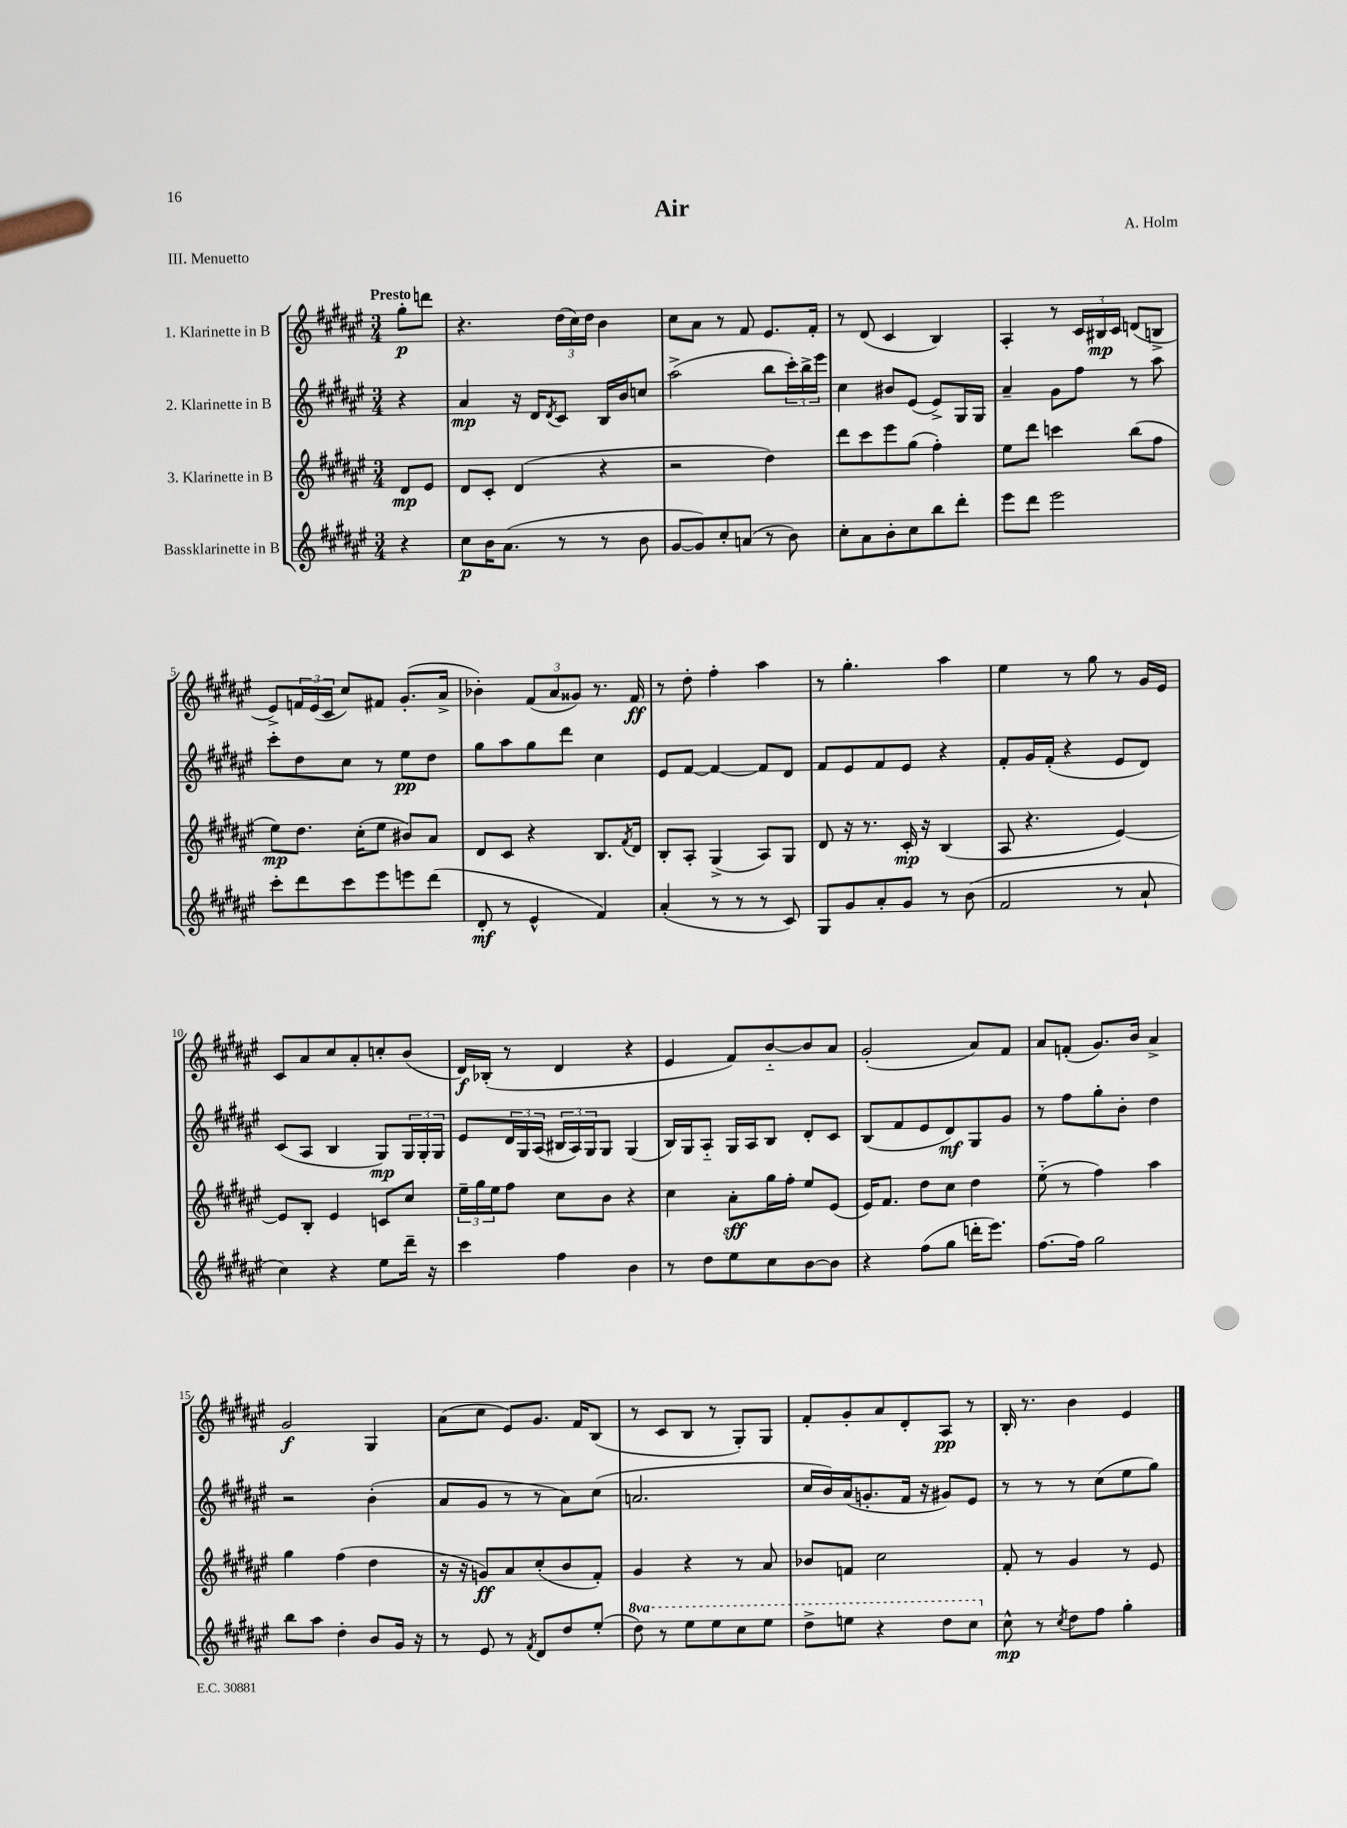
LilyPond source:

\header { title = "Air" composer = "A. Holm" piece = "III. Menuetto" }
<<
\new StaffGroup <<
\new Staff = "s0" \with { instrumentName = "1. Klarinette in B" } {
    \clef treble \key fis \major \numericTimeSignature \time 3/4 \partial 4 \tempo "Presto"
    gis''8-.\p d'''8 |
    r4. \tuplet 3/2 { dis''16( cis''16) dis''16 } b'4 |
    cis''8 ais'8 r8 fis'8 eis'8. fis'16-. |
    r8 dis'8( cis'4 b4) |
    ais4-. r8 \tuplet 3/2 { cis'16 bis16\mp cis'16 } d'8( b8-> |
    eis'8->) \tuplet 3/2 { f'16 eis'16( cis'16 } cis''8) fis'8 gis'8.-.( ais'16-> |
    bes'4-.) \tuplet 3/2 { fis'8( ais'8 gisis'8) } r8. fis'16\ff |
    r8 dis''8-. fis''4-. ais''4 |
    r8 gis''4.-. ais''4 |
    eis''4 r8 gis''8 r8 gis'16 eis'16 |
    cis'8 ais'8 cis''8 ais'8-. c''8-. b'8( |
    dis'16\f) bes16-.( r8 dis'4 r4 |
    eis'4 fis'8) b'8~-_ b'8 ais'8 |
    gis'2-.( ais'8) fis'8 |
    ais'8 f'8-.( gis'8.) b'16 ais'4-> |
    gis'2\f gis4 |
    ais'8( cis''8 eis'8) gis'8. fis'16 b8( |
    r8 cis'8 b8 r8 gis8-.) gis8 |
    fis'8-. gis'8-. ais'8 dis'8-. ais8\pp r8 |
    b16-. r8. b'4 eis'4 \bar "|." |
}
\new Staff = "s1" \with { instrumentName = "2. Klarinette in B" } {
    \clef treble \key fis \major \numericTimeSignature \time 3/4 \partial 4
    r4 |
    ais'4\mp r16 dis'16 \acciaccatura { dis'8 } cis'8 b16 b'16 c''8 |
    ais''2->( b''8 \tuplet 3/2 { cis'''16-.) b''16-> eis'''16 } |
    cis''4 bis'8 eis'8( eis'8->) gis16 gis16 |
    ais'4-- gis'8 fis''8 r8 ais''8 |
    cis'''8-. dis''8 cis''8 r8 eis''8\pp dis''8 |
    gis''8 ais''8 gis''8 dis'''8 cis''4 |
    eis'8 fis'8~ fis'4~ fis'8 dis'8 |
    fis'8 eis'8 fis'8 eis'8 r4 |
    fis'8-. gis'16 fis'16-.( r4 eis'8 dis'8) |
    cis'8( ais8 b4 gis8\mp) \tuplet 3/2 { gis16 gis16-. gis16 } |
    eis'8 \tuplet 3/2 { dis'16 gis16 ais16( } \tuplet 3/2 { bis16 ais16) gis16 } gis8 gis4( |
    b16) gis16 ais8-_ gis16 ais16 b8 dis'8-. cis'8 |
    b8( fis'8 eis'8 dis'8\mf) gis8 gis'8 |
    r8 fis''8 gis''8-. b'8-. dis''4 |
    r2 b'4-.( |
    ais'8 gis'8 r8 r8 ais'8) cis''8( |
    a'2. |
    cis''16 b'16) ais'16( g'8.-. fis'16 r16 gis'8) eis'8 |
    r8 r8 r8 cis''8( eis''8 gis''8) \bar "|." |
}
\new Staff = "s2" \with { instrumentName = "3. Klarinette in B" } {
    \clef treble \key fis \major \numericTimeSignature \time 3/4 \partial 4
    dis'8\mp eis'8 |
    dis'8 cis'8-. dis'4( r4 |
    r2 dis''4) |
    dis'''8 cis'''8 eis'''8 gis''8( fis''4-.) |
    eis''8 dis'''8 c'''4 b''8( fis''8 |
    eis''8\mp) dis''8. cis''16-.( eis''8 bis'8) ais'8 |
    dis'8 cis'8 r4 b8. \acciaccatura { fis'8 } dis'16 |
    b8-. ais8-. gis4->( ais8) gis8 |
    dis'8 r16 r8. cis'16-.\mp r16 b4( |
    ais8 r4. eis'4~) |
    eis'8 b8-. eis'4 c'8 cis''8 |
    \tuplet 3/2 { eis''16-- gis''16 eis''16 } fis''8 cis''8 b'8 r4 |
    cis''4 ais'8-.\sff gis''16 fis''16-. eis''8 eis'8( |
    eis'16) fis'8. dis''8 cis''8 dis''4 |
    eis''8-_( r8 fis''4) ais''4 |
    gis''4 fis''4( dis''4 |
    r16 r16 g'8\ff) ais'8 cis''8-.( b'8 fis'8-.) |
    gis'4 r4 r8 ais'8 |
    bes'8 f'8 cis''2 |
    fis'8-. r8 gis'4 r8 eis'8 \bar "|." |
}
\new Staff = "s3" \with { instrumentName = "Bassklarinette in B" } {
    \clef treble \key fis \major \numericTimeSignature \time 3/4 \set Staff.ottavationMarkups = #ottavation-simple-ordinals \partial 4
    r4 |
    cis''8\p b'16 ais'8.( r8 r8 b'8 |
    gis'8~ gis'8) cis''8-. a'8( r8 b'8) |
    cis''8-. ais'8 b'8-. cis''8 b''8 dis'''8-. |
    eis'''8 dis'''8 eis'''2 |
    cis'''8-. dis'''8 cis'''8 eis'''8 e'''8 dis'''8( |
    dis'8-.\mf r8 eis'4-^ fis'4) |
    ais'4-.( r8 r8 r8 cis'8) |
    gis8 gis'8 ais'8-. gis'8 r8 b'8( |
    fis'2 r8 ais'8-! |
    cis''4) r4 eis''8 dis'''16-- r16 |
    cis'''4 fis''4 b'4 |
    r8 dis''8 eis''8 cis''8 b'8~ b'8 |
    r4 fis''8( gis''8 d'''16-. eis'''8.) |
    fis''8.~ fis''16 gis''2 |
    b''8 ais''8 dis''4-. b'8 gis'16 r16 |
    r8 eis'8 r8 \acciaccatura { fis'8 } dis'8 dis''8 eis''8-.( |
    \ottava #1 dis'''8) r8 eis'''8 eis'''8 cis'''8 eis'''8 |
    dis'''8-> e'''8 r4 dis'''8 cis'''8 \ottava #0 |
    cis''8-^\mp r8 \acciaccatura { cis''8 } dis''8 fis''8 gis''4-. \bar "|." |
}
>>
>>
